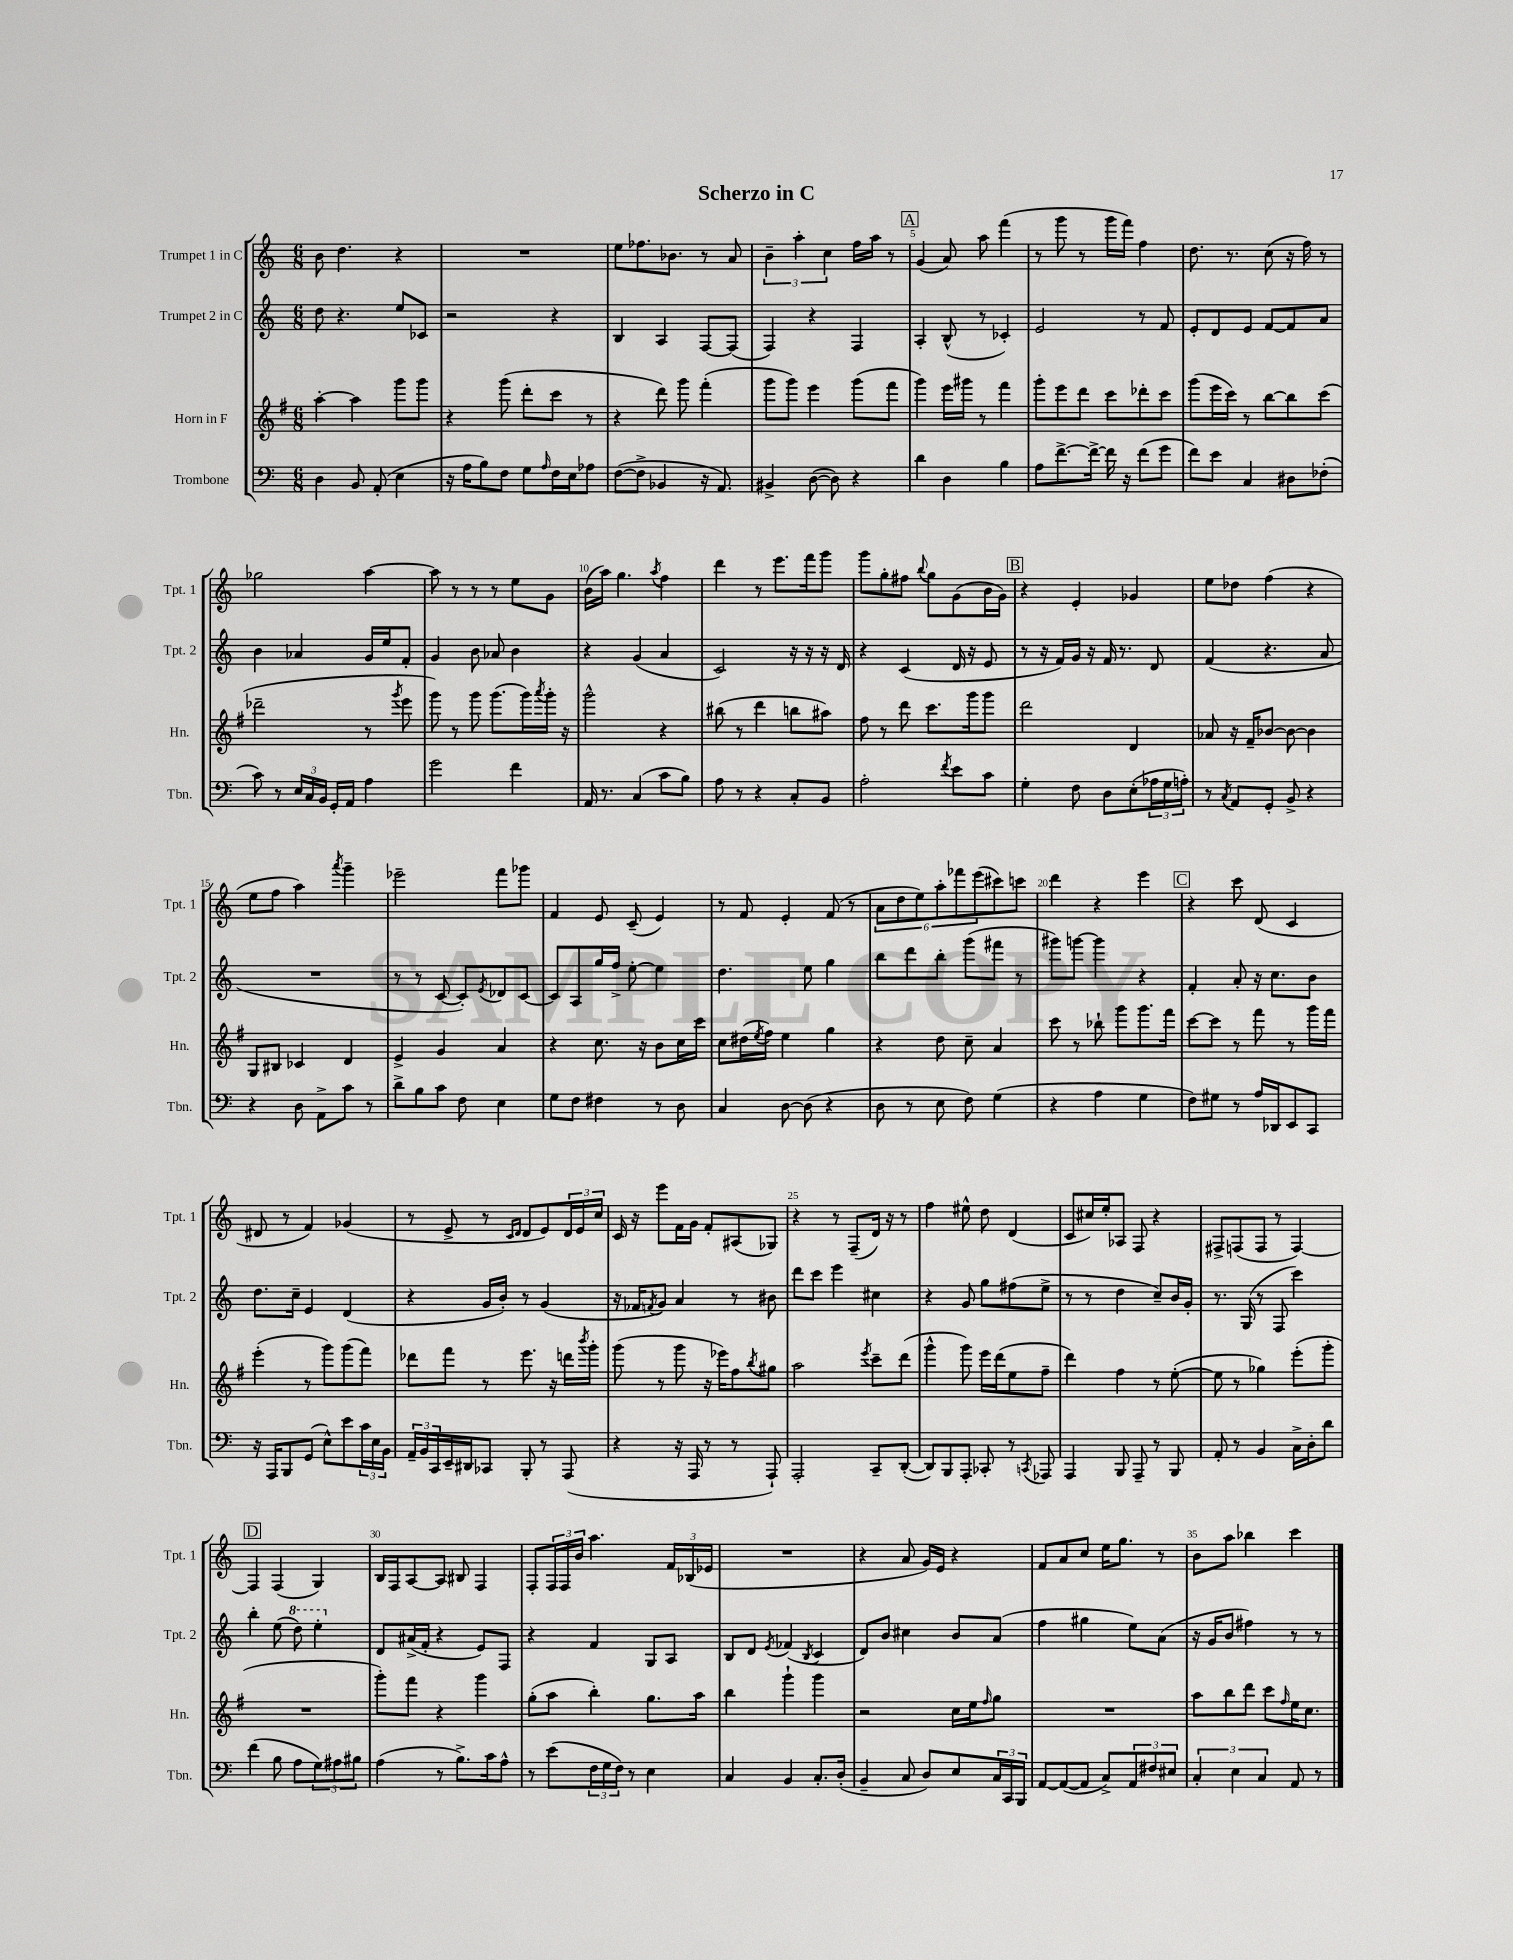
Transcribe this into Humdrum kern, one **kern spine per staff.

**kern	**kern	**kern	**kern
*staff4	*staff3	*staff2	*staff1
*clefF4	*clefG2	*clefG2	*clefG2
*k[]	*k[f#]	*k[]	*k[]
*M6/8	*M6/8	*M6/8	*M6/8
4D\	[4aa'\	8dd\	8b\
.	.	4.r	4.dd\
8BB/	4aa\]	.	.
(8AA'/	.	.	.
4E\	8ggg\L	8ee/L	4r
.	8ggg\J	8c-/J	.
=	=	=	=
16r	4r	2r	2.r
16A\LK	.	.	.
8B\)	.	.	.
8F\J	(8ggg\	.	.
8G\L	8ddd'\L	.	.
16qqA/	.	.	.
16F\L	8ccc\J	4r	.
16E\J	.	.	.
8A-\J	8r	.	.
=	=	=	=
([8F\L	4r	4B/	8ee\L
8F^\]J	.	.	8.ff-\
4BB-/	8ddd\)	4A/	.
.	.	.	8.b-\J
.	8ggg\	.	.
16r	(4fff#'\	[8F/L	8r
8.AA/)	.	.	.
.	.	(8F/]J	8a/
=	=	=	=
4BB#^/	8ggg\L	4F/)	6b~\
.	8ggg\J)	.	.
.	.	.	6aa'\
([8D\	4eee\	4r	.
.	.	.	6cc\
8D\])	.	.	.
4r	(8ggg\L	4F/	16ff\LL
.	.	.	16aa\JJ
.	8fff#\J	.	8r
=	=	=	=
4d\	4ggg\)	4A'/	(4g/
4D\	16eee\LL	(8B^^/	8a/)
.	16ggg#\JJ	.	.
.	8r	8r	8aa\
4B\	4fff#\	4c-'/)	(4fff\
=	=	=	=
8A\L	8ggg'\L	2e/	8r
[8.f^\	8eee\	.	8ggg\
.	8ddd\J	.	8r
16f^\_Jk	.	.	.
16f\]	8ccc\L	.	16ggg\LL
16r	.	.	16fff\JJ)
(8f\L	8ddd-'\	8r	4ff\
8g\J	8ccc\J	8f/	.
=	=	=	=
8f\L)	(8ggg\L	8e'/L	8.dd\
8e\J	16eee\L	8d/	.
.	16ccc\JJ)	.	8.r
4C/	8r	8e/J	.
.	[8bb\L	[8f/L	(8cc\
8D#\L	8bb\]	8f/]	16r
.	.	.	16ff\)
(8F-'\J	(8ccc\J	8a/J	8r
=	=	=	=
8c\)	2ddd-~\	4b\	2gg-\
8r	.	.	.
24E/LL	.	4a-/	.
24C/	.	.	.
24BB/JJ	.	.	.
16GG'/LL	.	.	.
16AA/JJ	.	.	.
4A\	8r	16g/LL	[4aa\
.	.	16ee/J	.
.	8qggg/	.	.
.	8eee\	8f'/J	.
=	=	=	=
2g\	8ggg\)	4g/	8aa\]
.	8r	.	8r
.	8ggg\	8b\	8r
.	(8.ggg\L	8a-/	8r
4f\	.	4b\	8ee\L
.	16ggg\L)	.	.
.	8qaaa/	.	.
.	16ggg'\JJ	.	8g\J
.	16r	.	.
=	=	=	=
16AA/	2ggg^^\	4r	(16b\LL
8.r	.	.	16aa\JJ)
.	.	.	4.gg\
(4C/	.	(4g/	.
.	.	.	8qaa/
8c\L	4r	4a/	4ff\
8B\J)	.	.	.
=	=	=	=
8A\	(8bb#\	2c/)	4ddd\
8r	8r	.	.
4r	4ddd\	.	8r
.	.	.	8.eee\L
8C'/L	8bb\L	16r	.
.	.	16r	16fff\k
8BB/J	8aa#\J)	16r	8ggg\J
.	.	16d/	.
=	=	=	=
2A'\	8ff#\	4r	8ggg\L
.	8r	.	8gg'\
.	8ddd\	(4c/	8ff#\J
.	.	.	8qqbb/
.	8.ccc\L	.	8gg\L
8qf/	.	.	.
8e\L	.	16d/	(8g\
.	16ggg\k	16r	.
8c\J	8ggg\J	8e/	16b\L
.	.	.	16g\JJ)
=	=	=	=
4G'\	2ddd\	8r	4r
.	.	16r	.
.	.	16f/LL)	.
8F\	.	16g/JJ	4e'/
.	.	16r	.
8D\L	.	16f/	.
.	.	8.r	.
(8E'\	4d/	.	4g-/
24A-\L	.	8d/	.
24G\	.	.	.
24A'\JJ)	.	.	.
=	=	=	=
8r	8a-/	(4f/	8ee\L
8qC/	.	.	.
8AA/L	16r	.	8dd-\J
.	16f#~/LK	.	.
8GG'/J	[8b-/J	4.r	(4ff\
8BB^/	8b-\_	.	.
4r	4b-\]	.	4r
.	.	8a/	.
=	=	=	=
4r	8G/L	2.r	8ee\L
.	8B#/J	.	8ff\J
8D\	4c-/	.	4aa\)
8AA^\L	.	.	.
.	.	.	8qaaa/
8c\J	4d/	.	4ggg~\
8r	.	.	.
=	=	=	=
8d^\L	4e^/	8r	2eee-~\
8B\	.	8r	.
8c\J	4g/	[8c/	.
8F\	.	8c'/]L)	.
.	.	8qe/	.
4E\	4a/	8d-/	8fff\L
.	.	[8c/J	8ggg-\J
=	=	=	=
8G\L	4r	8c/]L	4f/
8F\J	.	8A/	.
4F#\	8.cc\	16gg/L	8e/
.	.	16ff^/JJ	.
.	.	[8ee'\	(8c~/
.	16r	.	.
8r	8b\L	4ee\]	4e/)
8D\	16cc\L	.	.
.	16ccc\JJ	.	.
=	=	=	=
4C/	8cc\L	4.dd\	8r
.	(16dd#\L	.	8f/
.	8qee/	.	.
.	16ff#\JJ)	.	.
[8D\	4ee\	.	4e'/
(8D\]	.	8ee\	.
4r	4gg\	4gg\	(8f/
.	.	.	8r
=	=	=	=
8D\	4r	8bb\L	12a\L
.	.	.	12dd\
8r	.	8ddd\	.
.	.	.	12ee\)
8E\	8dd\	8bb'\J	12aa'\
.	.	.	12fff-\
8F\)	8cc~\	(8ggg\L	.
.	.	.	(12eee\
(4G\	4a/	8fff#\J	8ccc#\)
.	.	8r	8ccc\J
=	=	=	=
4r	8ccc\	8ggg#\L)	4ddd\
.	8r	[8ggg\J	.
4A\	8bb-`\	4ggg\]	4r
.	8ggg\L	.	.
4G\	8.ggg\	4r	4eee\
.	16fff#\Jk	.	.
=	=	=	=
8F\L)	[8ccc\L	4f'/	4r
8G#\J	8ccc\]J	.	.
8r	8r	8a'/	8ccc\
16A/LL	8fff#\	16r	(8d/
16DD-/J	.	8.cc\L	.
8EE/	8r	.	4c/
8CC/J	16ggg\LL	8b\J	.
.	16fff#\JJ	.	.
=	=	=	=
16r	(4eee'\	8.dd\L	8d#/
16AAA/LK	.	.	.
8BBB/	.	.	8r
.	.	16cc~\Jk	.
(8GG/J	8r	4e/	4f/)
8E^^\L)	8ggg\L)	.	.
8e\	(8ggg\	(4d/	(4g-/
24c\L	8fff#\J)	.	.
24E\	.	.	.
24BB\JJ	.	.	.
=	=	=	=
24AA~/LL	8ddd-\L	4r	8r
24BB/	.	.	.
24CC/	.	.	.
16EE~/	8fff#\J	.	8e^/
16DD#/J	.	.	.
8CC-/J	8r	16g/LL	8r
.	.	16b'/JJ)	.
.	.	.	16qqc/LL
.	.	.	16qqd/JJ
8BBB'/	8.eee\	8r	8d/L
8r	.	(4g/	8e/)
.	16r	.	.
(8AAA/	16ddd\LL	.	24d/L
.	.	.	24e/
.	8qbbb/	.	.
.	16ggg'\JJ	.	.
.	.	.	24cc/JJ
=	=	=	=
4r	(8ggg\	16r	16c/
.	.	16f-/LK	16r
.	.	8qf/	.
.	8r	8g/J)	8eee\L
16r	8ggg\	4a/	16f\L
16AAA/	.	.	16g\JJ
8r	16r	.	8f'/L
.	16eee-\LK)	.	.
8r	8ff#\	8r	(8A#/
.	8qbb/	.	.
8AAA`/)	8gg#\J	8b#\	8G-/J)
=	=	=	=
2AAA'/	2aa\	8ddd\L	4r
.	.	8ccc\J	.
.	.	4eee\	8r
.	.	.	(8F~/L
.	8qeee/	.	.
8CC~/L	8ccc~\L	4cc#\	16d/Jk)
.	.	.	16r
([8DD'/J	(8ddd\J	.	8r
=	=	=	=
8DD/]L)	4ggg^^\	4r	4ff\
8BBB/	.	.	.
8AAA'/J	8ggg\)	8g/	8ee#^^\
8CC-'/	16eee\LL	8gg\L	8dd\
.	(16ddd\J	.	.
8r	8ee\	(8ff#\	(4d/
8qCC/	.	.	.
8AAA-/	8ff#~\J	8ee^\J	.
=	=	=	=
4AAA/	4ddd\)	8r	8c/L
.	.	8r	16cc#/L)
.	.	.	16ee'/J
8BBB/	4ff#\	4dd\	8A-/J
8AAA~/	.	.	8F/
8r	8r	8cc~/L)	4r
8BBB/	([8ee'\	16b/L	.
.	.	16g'/JJ	.
=	=	=	=
8AA'/	8ee\]	8.r	8F#^/L
8r	8r	.	(8F/
.	.	(16G/	.
4BB/	4gg-\)	8r	8F/J
.	.	8F/	8r
16C^\LL	(8eee'\L	4ccc\)	[4F/)
16D'\J	.	.	.
8d\J	8ggg'\J	.	.
=	=	=	=
(4f\	2.r	4bb'\	4F/]
8B\	.	(8ee\	(4F/
8A\L	.	8ddd\)	.
12G\)	.	4eee'\	4G/)
12A#\	.	.	.
12B#\J	.	.	.
=	=	=	=
(4A\	8ggg'\L)	8d/L	16B/LL
.	.	.	16F/J
.	8fff#\J	(16a#^/L	[8A/
.	.	16f'/JJ	.
8r	4r	4r	8A/]J
8.B^\L)	.	.	8B#/
.	4ggg\	8e/L)	4F/
16c\k	.	.	.
8A^^\J	.	8F/J	.
=	=	=	=
8r	(8gg'\L	4r	8F'/L
(8e\L	8aa\J	.	24F/L
.	.	.	24F/
.	.	.	24b/JJ
24F\L	4bb'\)	4f/	4.aa\
24G\	.	.	.
24F\JJ)	.	.	.
8r	.	.	.
4E\	8.gg\L	8G/L	.
.	.	8A/J	24f/LL
.	.	.	(24B-/
.	16aa\Jk	.	.
.	.	.	24e-/JJ
=	=	=	=
4C/	4bb\	8B/L	2.r
.	.	8d/J	.
.	.	8qe/	.
4BB/	4ggg`\	(4f-/	.
.	.	8qB/	.
8.C'/L	4ggg\	4c/	.
(16D'/Jk	.	.	.
=	=	=	=
4BB~/	2r	8d/L)	4r
.	.	8b/J	.
8C/	.	4cc#\	8a/
8D/L)	.	.	16g/LL)
.	.	.	16e/JJ
8E/	16cc\LL	8b/L	4r
.	16ee\J	.	.
.	16qqff#/	.	.
24C/L	8gg\J	(8a/J	.
24CC/	.	.	.
24BBB/JJ	.	.	.
=	=	=	=
[8AA/L	2.r	4ff\	8f/L
(8AA/_	.	.	8a/
8AA/]J	.	4gg#\	8cc/J
8C^/L)	.	.	16ee\LK
.	.	.	8.gg\J
12AA/	.	8ee\L)	.
12F#/	.	.	.
.	.	(8a\J	8r
12E#/J	.	.	.
=	=	=	=
6C'/	8aa\L	16r	8b\L
.	.	16g/LK	.
.	8bb\	8b/J	8aa\J
6E\	.	.	.
.	8ddd\J	4ff#\)	4bb-\
6C/	.	.	.
.	8ccc\L	.	.
.	16qqff#/	.	.
8AA/	16ee\K	8r	4ccc\
.	8.cc\J	.	.
8r	.	8r	.
==	==	==	==
*-	*-	*-	*-
